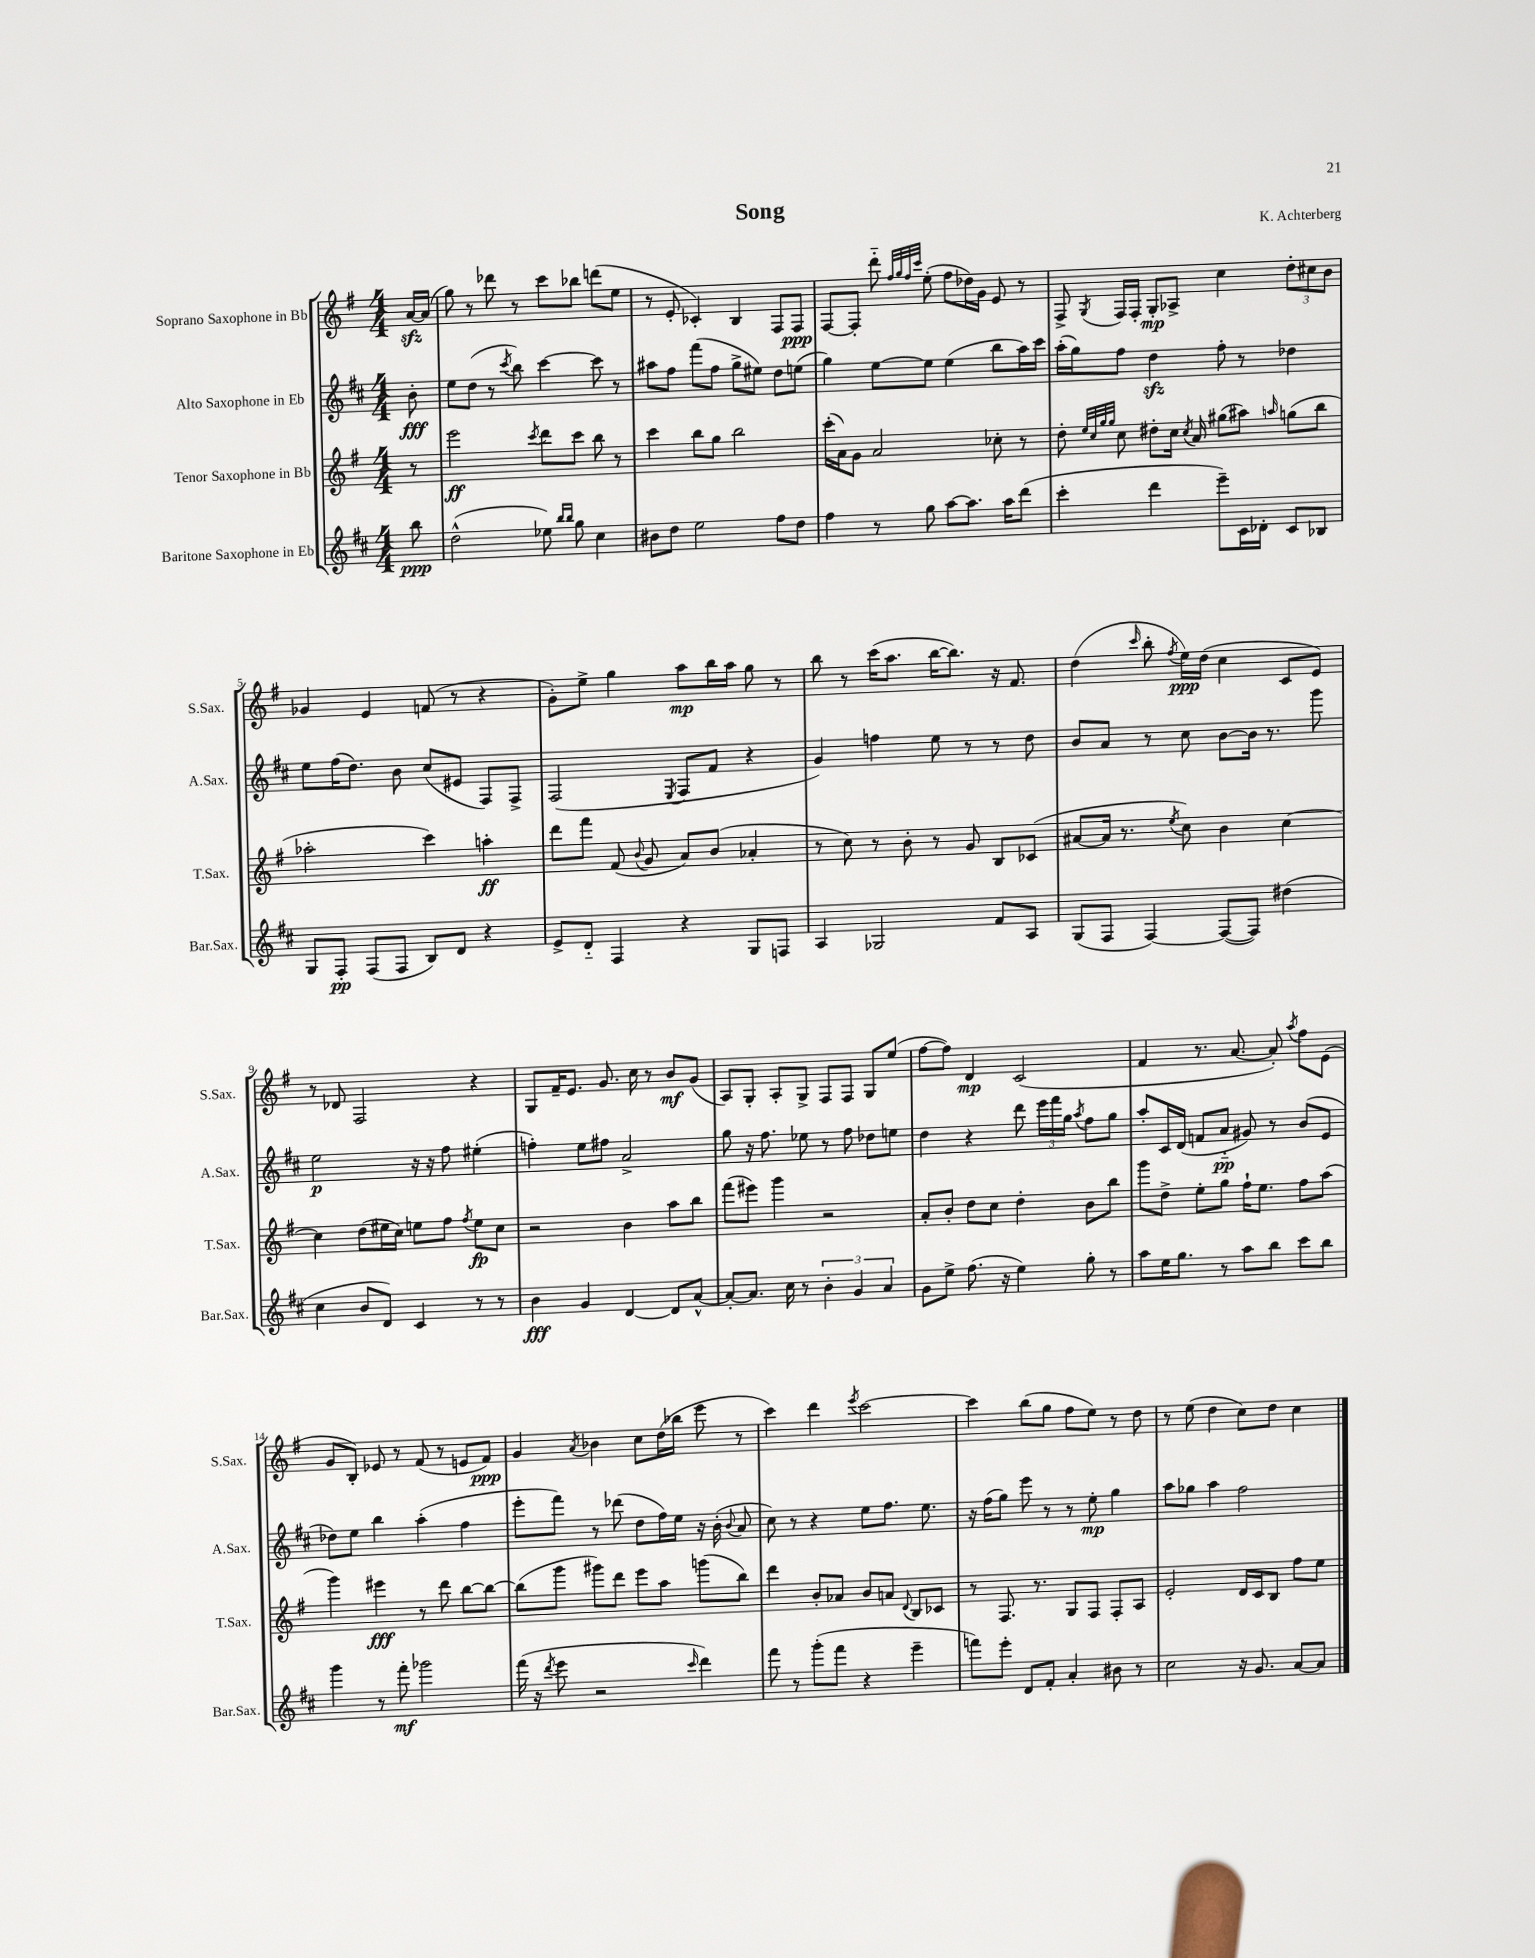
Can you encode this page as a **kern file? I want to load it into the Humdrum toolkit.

**kern	**kern	**kern	**kern
*staff4	*staff3	*staff2	*staff1
*clefG2	*clefG2	*clefG2	*clefG2
*k[f#c#]	*k[f#]	*k[f#c#]	*k[f#]
*M4/4	*M4/4	*M4/4	*M4/4
8bb	8r	8b'	[16a
.	.	.	(16a]
=	=	=	=
(2dd^^	2eee	8ee	8gg)
.	.	(8dd	8r
.	.	8r	8ddd-
.	.	8qccc#	.
.	.	8bb)	8r
.	8qccc	.	.
8ee-)	8ddd	[4ccc#	8ccc
16qqbb	.	.	.
16qqbb	.	.	.
8gg	8ccc	.	8bb-
4cc#	8bb	8ccc#]	(8ddd
.	8r	8r	8ee
=	=	=	=
8b#	4ccc	8aa#	8r
8dd	.	8ff#	8e'
2ee	8bb	(8fff#	4c-')
.	8gg	8ff#	.
.	2bb	8gg^	4B
.	.	8ee#)	.
8ff#	.	8dd	8F#
8dd	.	(8ee	8F#
=	=	=	=
4ff#	(16ccc'	4gg)	[8F#
.	16a)	.	.
.	8g	.	8F#']
8r	2a	[8ee	8ddd'~
.	.	.	32qqff#
.	.	.	32qqgg
.	.	.	32qqff#
.	.	.	32qqccc
8gg	.	8ee]	(8ee'
[8aa	.	(4ee	8ff#
8.aa]	.	.	16dd-)
.	.	.	16g
.	8cc-'	8bb	8e
16aa	.	.	.
(8ddd	8r	16aa)	8r
.	.	16ccc#	.
=	=	=	=
4ccc#'	8dd'	(16aa'	8F#^
.	.	16gg)	.
.	32qqee	.	.
.	32qqcc	.	.
.	32qqgg	.	.
.	32qqgg	.	8qG
.	8cc	8ff#	16F#
.	.	.	16F#'
4ddd	8dd#'	4dd	8G'
.	16cc	.	8A-^
.	8qcc	.	.
.	16a	.	.
8eee~)	(8gg#	8ff#'	4cc
16c#	8aa#)	8r	.
16d-'	.	.	.
.	16qqaa	.	.
8c#	(8gg	4dd-	12dd'
.	.	.	12cc#
8B-	8bb	.	.
.	.	.	12b
=	=	=	=
8G	2aa-'	8ee	4g-
8F#'	.	(16ff#	.
.	.	8.dd)	.
(8F#	.	.	4e
8F#	.	8b	.
8B)	4ccc)	(8cc#	(8f
8d	.	8e#	8r
4r	4aa'	8F#)	4r
.	.	8F#^	.
=	=	=	=
8e^	8ddd	(2F#	8g')
8d'~	8fff#	.	8ee^
4F#	(8f#	.	4gg
.	8qqb	.	.
.	8g	.	.
.	.	8qE	.
4r	8a)	8F#	8aa
.	(8b	8f#	16bb
.	.	.	16aa
8G	4a-'	4r	8gg
8F	.	.	8r
=	=	=	=
4A	8r	4g)	8bb
.	8cc)	.	8r
2G-	8r	4ff	(16ccc
.	.	.	8.aa
.	8b'	.	.
.	8r	8ee	[16bb
.	.	.	8.bb])
.	8g	8r	.
8f#	8B	8r	16r
.	.	.	8.f#
8A	(8c-	8dd	.
=	=	=	=
(8G	[8a#	8b	(4dd
8F#	16a#]	8a	.
.	8.r	.	.
.	.	.	16qqccc
[4F#)	.	8r	8bb'
.	8qee	.	8qff#
.	8cc)	8cc#	16ee)
.	.	.	(16dd
(8F#_	4b	[8b	4cc
8F#])	.	16b]	.
.	.	8.r	.
(4dd#	[4cc	.	8c
.	.	8ggg	8e)
=	=	=	=
4cc#	4cc]	2ee	8r
.	.	.	8d-
8b	(8dd	.	2F#
8d)	16ee#	.	.
.	16cc)	.	.
4c#	8ee	16r	.
.	.	16r	.
.	8ff#	8ff#	.
.	8qff#	.	.
8r	8ee	(4ee#'	4r
8r	8cc	.	.
=	=	=	=
4b	2r	4ff')	8G
.	.	.	16f#~
.	.	.	8.e
4g	.	8ee	.
.	.	8ff#	8.g
[4d	4b	2a^	.
.	.	.	16cc
.	.	.	8r
8d]	8aa	.	8b
[8a^^	8bb	.	(8g
=	=	=	=
8a'_	(8fff#	8gg	8A)
8.a]	8eee#)	16r	8G'
.	.	8.ff#	.
.	4ggg	.	8A'
16cc#	.	.	.
8r	.	8ee-	8G^
6b'	2r	8r	8F#
.	.	8ff#	8F#
6g	.	.	.
.	.	8dd-	8G
6a	.	.	.
.	.	8ee	(8ee
=	=	=	=
8g	8a'	4dd	[8ff#
8ee^	8b'	.	8ff#])
(8.ff#	8dd	4r	4d
.	8cc	.	.
16r	.	.	.
4ee)	4dd'	8ddd	(2c
.	.	24eee	.
.	.	24fff#	.
.	.	24gg	.
.	.	8qaa	.
8gg'	8b	8ff#	.
8r	8bb	8gg	.
=	=	=	=
8aa	8ggg	8aa'	4f#
16ee	8dd^	16c#	.
8.gg	.	(16d	.
.	8ee'	8f	8.r
8r	8gg	8a'~	.
.	.	.	[8.a
8aa	16ff#`	8g#)	.
.	8.ee	.	.
8bb	.	8r	8a'])
.	.	.	8qaa
8ccc#	8ff#	(8b	8ff#
8bb	(8aa	8e	(8e
=	=	=	=
4ggg	4ggg)	8dd-)	8g
.	.	8ee	8B')
8r	4eee#	4bb	8e-
8fff#'	.	.	8r
2ggg-	8r	(4aa'	(8f#
.	8ddd	.	8r
.	[8bb	4ff#	8e
.	8bb_	.	8f#)
=	=	=	=
(16fff#	(8bb]	8eee'	4g
16r	.	.	.
8qddd	.	.	.
8eee	8ggg	8fff#)	.
.	.	.	8qa
2r	8ggg#)	8r	4b-
.	8ddd	(8ddd-	.
.	8eee	8dd	8cc
.	8aa	16ff#)	(16dd
.	.	16ee	16bb-
16qqccc#	.	.	.
4ddd)	(8ggg	16r	8eee
.	.	(16b'	.
.	.	8qqb	.
.	8bb)	8a	8r
=	=	=	=
8fff#	4ddd	8cc#)	4ccc)
8r	.	8r	.
(8ggg'	8b'	4r	4ddd
8fff#	8a-	.	.
.	.	.	8qeee
4r	8b	8ee	[2ccc
.	8a	8.ff#	.
.	8qqd	.	.
4eee~	8B	.	.
.	.	8.ee	.
.	8c-	.	.
=	=	=	=
8fff)	8r	16r	4ccc]
.	.	(16ff#	.
8eee'	8.F#	8gg)	.
8d	.	8eee	(8bb
.	8.r	.	.
8f#'	.	8r	8gg
4a'	8G	8r	8ff#
.	8F#	8ee'	8ee)
8b#	8F#'	4gg	8r
8r	8A	.	8dd
=	=	=	=
2cc#	2e'	8aa	8r
.	.	8gg-	(8ee
.	.	4aa	4dd
16r	16d	2ff#	8cc)
8.g	16c	.	.
.	8B	.	8dd
[8a	8ff#	.	4cc
8a]	8ee	.	.
==	==	==	==
*-	*-	*-	*-
